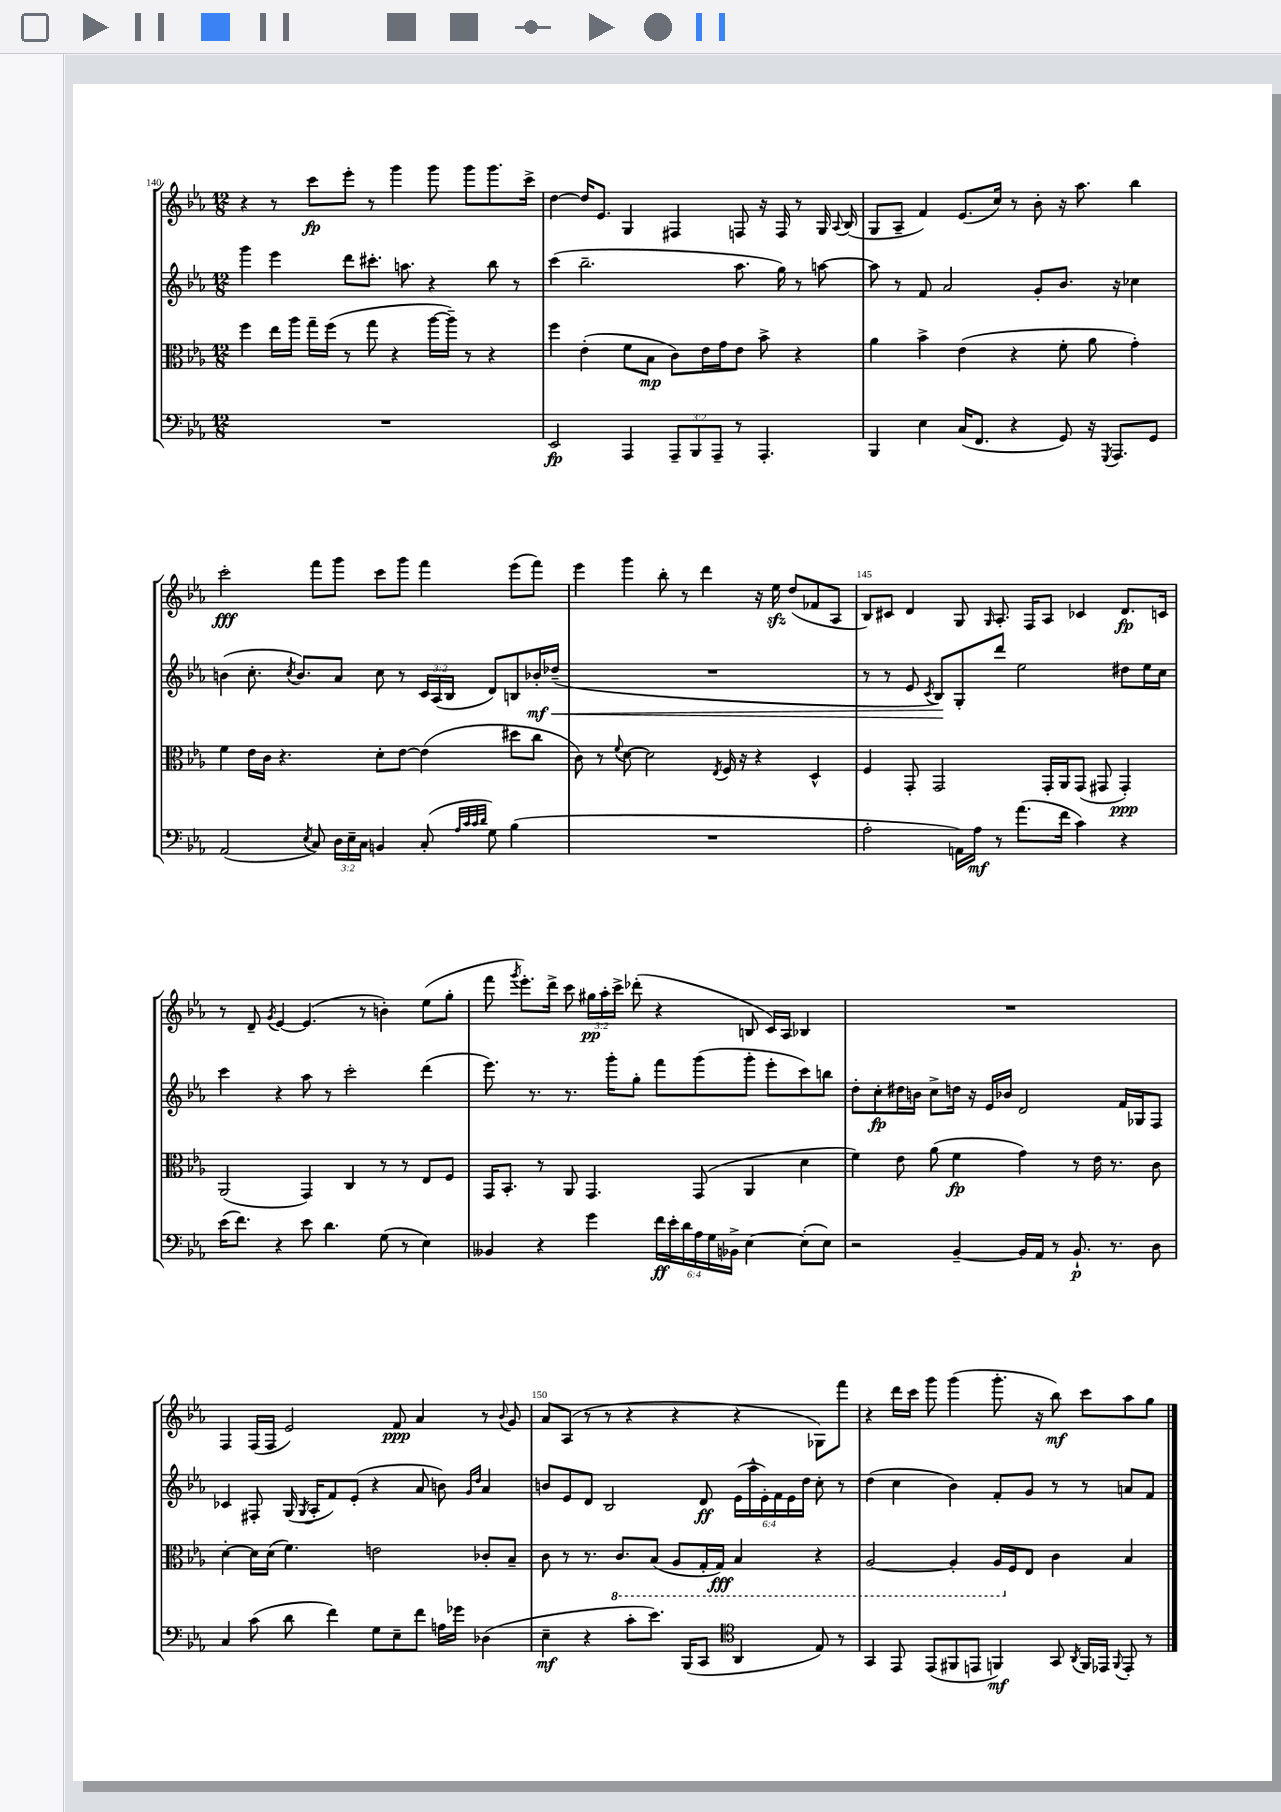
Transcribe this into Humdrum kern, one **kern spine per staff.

**kern	**kern	**kern	**kern
*staff4	*staff3	*staff2	*staff1
*clefF4	*clefC3	*clefG2	*clefG2
*k[b-e-a-]	*k[b-e-a-]	*k[b-e-a-]	*k[b-e-a-]
*M12/8	*M12/8	*M12/8	*M12/8
1.r	4ff	4ggg	4r
.	16ee-	4eee-	8r
.	16aa-	.	.
.	16gg~	.	8ccc
.	(16ff	.	.
.	8r	8ddd	8eee-'
.	8gg	8.ccc#'	8r
.	4r	.	4ggg
.	.	8.aa	.
.	[16aa-	4r	8ggg
.	16aa-~])	.	.
.	8r	.	8ggg
.	4r	8bb-	8.ggg
.	.	8r	.
.	.	.	16ccc^
=	=	=	=
2EE-	4ff	(4ccc	[4dd
.	(4e-'	2.bb-~	16dd]
.	.	.	8.e-
4AAA-	8f	.	4G
.	8B-	.	.
12AAA-~	8c)	.	4F#
12BBB-	.	.	.
.	16e-	.	.
12AAA-~	.	.	.
.	16g	.	.
8r	8e-	8.aa-	8F
4.AAA-'	8b-^	.	16r
.	.	16gg)	16F
.	4r	8r	8r
.	.	[8aa	16G
.	.	.	8qqA-
.	.	.	(16B-
=	=	=	=
4BBB-	4a-	8aa]	8G
.	.	8r	8A-~
4E-	4b-^	8f	4f)
.	.	2a-	.
(16C	(4e-	.	(8.e-
8.FF	.	.	.
.	.	.	16cc)
4r	4r	.	8r
.	.	8g'	8b-'
8GG)	8f'	8.b-	16r
.	.	.	8.aa-
16r	8a-	.	.
8qGGG	.	.	.
8.AAA-	.	16r	.
.	4g')	4cc-	4bb-
8GG	.	.	.
=	=	=	=
(2AA-	4f	(4b	2ccc'
.	16e-	8.cc'	.
.	16c	.	.
.	4.r	.	.
.	.	8qcc	.
.	.	8.b)	.
8qE-	.	.	.
8C)	.	.	8fff
24D	.	8a-	8ggg
24E-~	.	.	.
24C	.	.	.
4BB	8d'	8cc	8ccc
.	[8e-	8r	8ggg
(8C'	(4e-]	24c	4fff
.	.	(24A-	.
.	.	24B-	.
32qqA-	.	.	.
32qqc	.	.	.
32qqc	.	.	.
32qqd	.	.	.
8G)	.	8d)	.
(4B-	8dd#	8B	(8eee-
.	8cc	16b-'	8fff)
.	.	(16dd-~	.
=	=	=	=
1.r	8c)	1.r	4eee-
.	8r	.	.
.	8qqf	.	.
.	[8d	.	4ggg
.	2d]	.	.
.	.	.	8bb-'
.	.	.	8r
.	.	.	4ddd
.	8qE-	.	.
.	16F	.	.
.	16r	.	.
.	4r	.	16r
.	.	.	16ee-
.	.	.	(8dd
.	4D^^	.	8f-
.	.	.	8A-
=	=	=	=
2A-'	4F	8r	8B-)
.	.	8r	8c#
.	8GG'	8e-	4d
.	.	8qc	.
.	2GG	8B-)	.
16AA)	.	8G'	8G
16A-	.	.	.
.	.	.	16qqG
8r	.	8ddd	8.A-'
(8.a-	.	2ee-	.
.	.	.	16F
.	16GG'	.	8A-
16f	16AA-	.	.
4c)	(8GG	.	4c-
.	8GG#	.	.
4r	4GG#')	8dd#	8.d
.	.	16ee-	.
.	.	16cc	16c
=	=	=	=
(16e-	(2AA-	4ccc	8r
8.f)	.	.	.
.	.	.	8d~
.	.	.	8qg
4r	.	4r	[4e-
8e-	4GG)	8aa-	(4.e-]
4.d	.	8r	.
.	4C	2ccc'	.
.	.	.	8r
(8G	8r	.	4b')
8r	8r	.	.
4E-)	8E-	(4ddd	(8ee-
.	8F	.	8gg'
=	=	=	=
4BB--	16GG	8.eee-)	8fff
.	8.BB-'	.	.
.	.	.	8qggg
.	.	.	8.eee-')
.	.	8.r	.
4r	8r	.	.
.	.	.	16ddd^
.	8AA-	8.r	8ccc
4g	4.GG	.	24gg#
.	.	.	24aa-'
.	.	16ggg'	.
.	.	.	24ccc^
.	.	8gg'	(8ddd-'
24f	.	8fff	4r
24e-'	.	.	.
24d	.	.	.
24A-	(8GG	(8ggg	.
24G	.	.	.
24BB-^	.	.	.
[4E-	4AA-	8ggg'	8B
.	.	8eee-'	16c)
.	.	.	16A-
(8E-']	4d	8ccc)	4B-
8E-)	.	8bb	.
=	=	=	=
2r	4f)	8dd'	1.r
.	.	8cc'	.
.	8e-	16dd#	.
.	.	16b	.
.	(8a-	8cc^	.
[4BB-~	4f	16dd	.
.	.	16r	.
.	.	16e-	.
.	.	16b-	.
16BB-]	4g)	2d	.
16AA-	.	.	.
8r	.	.	.
8.BB-`	8r	.	.
.	16e-	.	.
8.r	8.r	.	.
.	.	16f	.
.	.	16G-	.
8D	8c	8F	.
=	=	=	=
4C	[4d'	4c-	4F
(8c	16d]	8F#'	(16F
.	(16d	.	16F
8d	4.f)	(16G	2e-)
.	.	8qG	.
.	.	16A-'	.
4f)	.	8f)	.
.	.	(8e-'	.
8G	2e	4r	.
8E-~	.	.	8f
8f	.	8a-	4a-
16A	.	8b)	.
16g-	.	.	.
.	.	16qqg	.
.	.	16qqdd	.
(4D-	8c-'	4a-	8r
.	.	.	8qqb-
.	8B-~	.	8g
=	=	=	=
4E-~	8c	8b	8a-
.	8r	8e-	(8A-
4r	8.r	8d	8r
.	.	2B-	8r
.	8.C	.	.
8c'	.	.	4r
8.e-)	(8BB-	.	.
.	8AA-	.	4r
(16BBB-	.	.	.
8CC	16GG'	8d	.
.	16GG)	.	.
*clefC4	*	*	*
4AA-	4BB-	(24e-	4r
.	.	24aa-^^	.
.	.	24e-')	.
.	.	24f	.
.	.	24e-	.
.	.	24dd	.
8E-)	4r	8cc'	8G-)
8r	.	8r	8fff
=	=	=	=
4GG	[2AA-	(4dd	4r
8EE-	.	4cc	16ddd
.	.	.	16ccc
(8EE-	.	.	8ggg
8FF#	4AA-']	4b-)	(4ggg
8EE	.	.	.
4FF)	16AA-	8f'	8.ggg'
.	16F	.	.
.	8E-	8g	.
.	.	.	16r
8GG	4c	8r	8bb-)
8qAA-	.	.	.
16FF	.	8r	8ccc
16EE-	.	.	.
8qqFF	.	.	.
8EE-'	4B-	8a	8aa-
8r	.	8f	8gg
==	==	==	==
*-	*-	*-	*-
